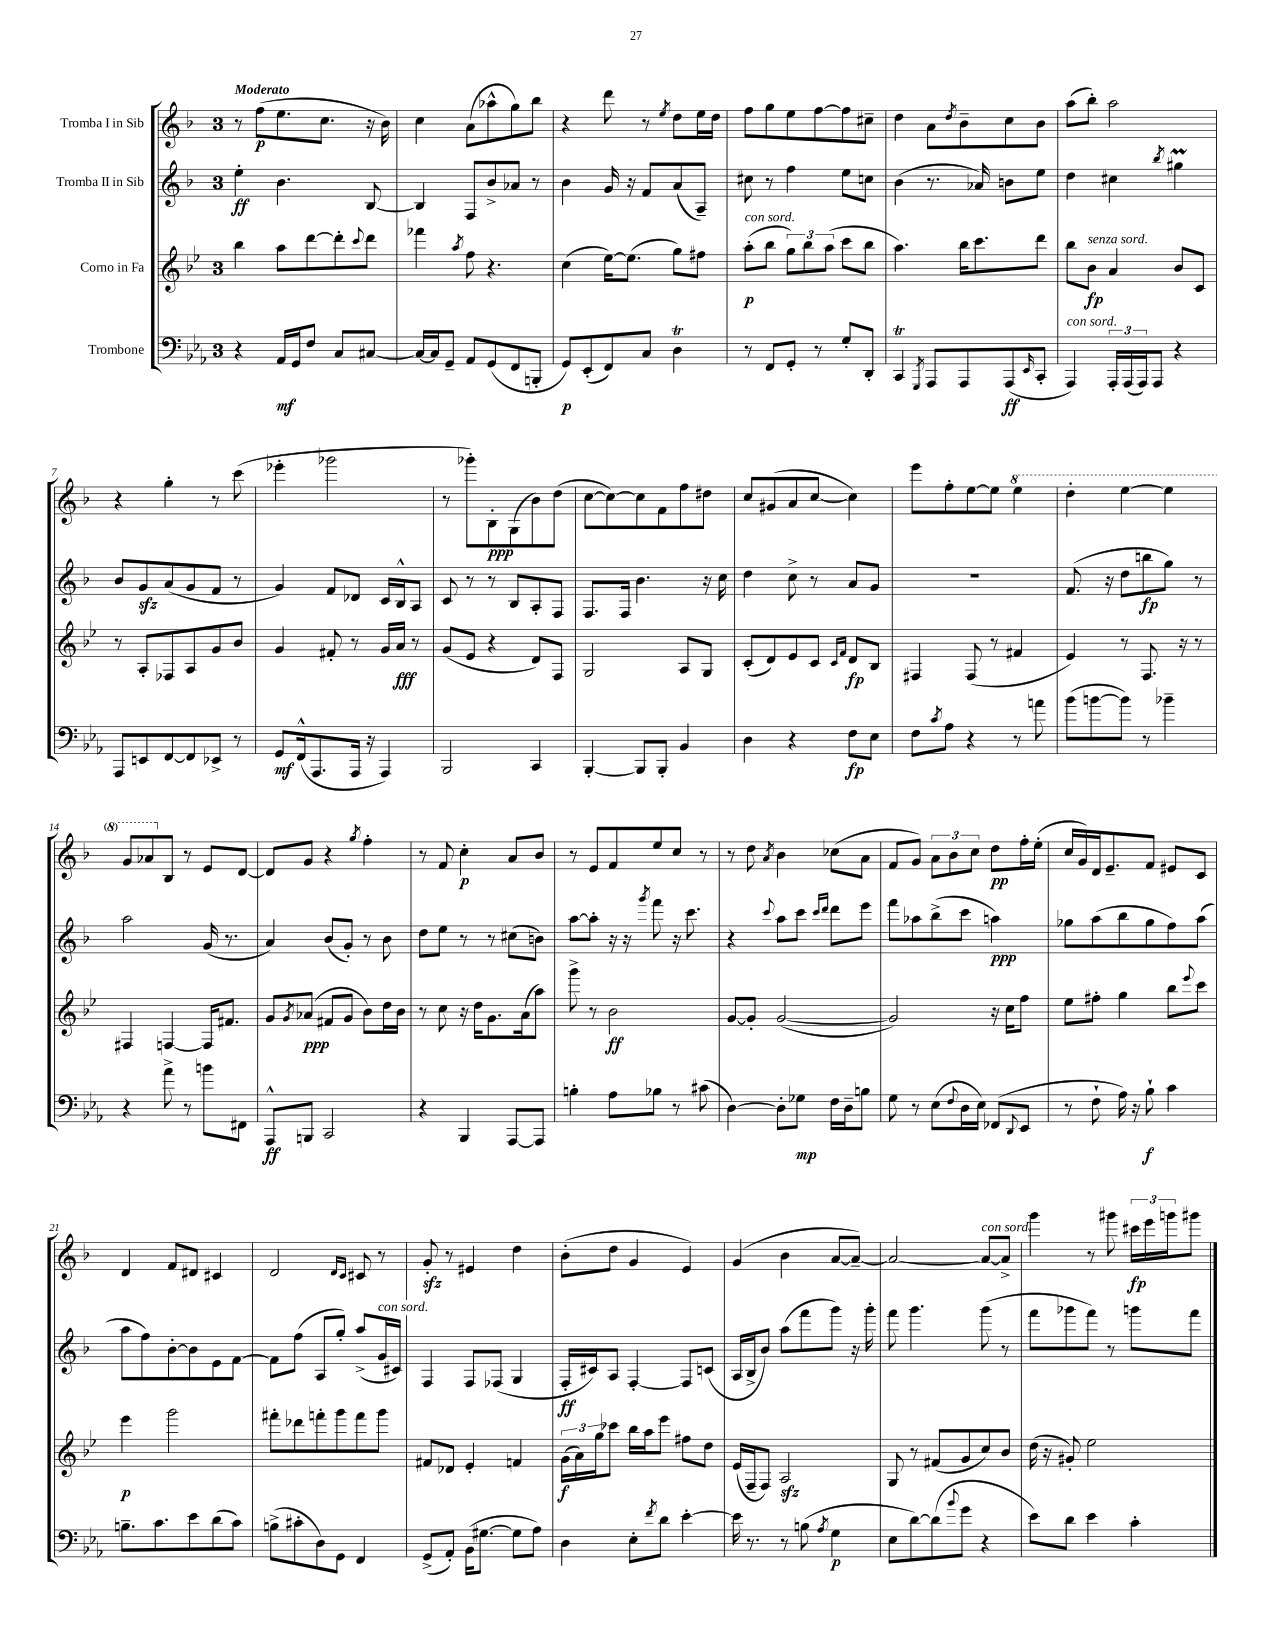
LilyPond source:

<<
\new StaffGroup <<
\new Staff = "s0" \with { instrumentName = "Tromba I in Sib" } {
    \clef treble \key f \major \once \override Staff.TimeSignature.style = #'single-digit \time 3/4 \tempo "Moderato"
    r8 f''8\p( e''8. c''8. r16 bes'16) |
    c''4 a'8( aes''8-^ g''8) bes''8 |
    r4 d'''8 r8 \acciaccatura { e''8 } d''8 e''16 d''16 |
    f''8 g''8 e''8 f''8~ f''8 cis''8-- |
    d''4 a'8 \acciaccatura { d''8 } bes'8-- c''8 bes'8 |
    a''8( bes''8-.) a''2 |
    r4 g''4-. r8 c'''8( |
    ees'''4-. ges'''2 |
    r8 ges'''8-.) bes8-.\ppp g8( bes'8) d''8( |
    c''8~ c''8~) c''8 f'8 f''8 dis''8 |
    c''8 gis'8( a'8 c''8~ c''4) |
    e'''8 f''8-. e''8~ e''8 \ottava #1 e'''4 |
    d'''4-. e'''4~ e'''4 |
    g''8 aes''8 \ottava #0 bes8 r8 e'8 d'8~ |
    d'8 g'8 r4 \acciaccatura { g''8 } f''4-. |
    r8 f'8 c''4-.\p a'8 bes'8 |
    r8 e'8 f'8 e''8 c''8 r8 |
    r8 d''8 \acciaccatura { a'8 } bes'4 ces''8( a'8 |
    f'8 g'8) \tuplet 3/2 { a'8 bes'8 c''8 } d''8\pp f''16-. e''16-.( |
    c''16 g'16) d'16 e'8.-- f'8 eis'8 c'8 |
    d'4 f'8 dis'8 cis'4 |
    d'2 \grace { d'16 c'16 } cis'8 r8 |
    g'8-.\sfz r8 eis'4 d''4 |
    bes'8-.( d''8 g'4 e'4) |
    g'4( bes'4 a'8~ a'8~--) |
    a'2~ a'8~^\markup { \italic "con sord." } a'8-> |
    g'''4 r8 gis'''8 \tuplet 3/2 { cis'''16\fp e'''16 g'''16 } gis'''8 \bar "|." |
}
\new Staff = "s1" \with { instrumentName = "Tromba II in Sib" } {
    \clef treble \key f \major \once \override Staff.TimeSignature.style = #'single-digit \time 3/4
    e''4-.\ff bes'4. bes8~ |
    bes4 f8 bes'8-> aes'8 r8 |
    bes'4 g'16 r16 f'8 a'8( a8--) |
    cis''8 r8 f''4 e''8 c''8 |
    bes'4( r8. aes'16) b'8 e''8 |
    d''4 cis''4 \acciaccatura { bes''8 } gis''4\prall |
    bes'8 g'8\sfz a'8( g'8 f'8 r8 |
    g'4) f'8 des'8 c'16 bes16-^ a8 |
    c'8 r8 r8 bes8 a8-. f8 |
    f8. f16 bes'4. r16 c''16 |
    d''4 c''8-> r8 a'8 g'8 |
    R2. |
    f'8.( r16 d''8 b''8\fp g''8) r8 |
    a''2 g'16( r8. |
    a'4) bes'8( g'8-.) r8 bes'8 |
    d''8 e''8 r8 r8 cis''8( b'8) |
    a''8~ a''8-. r16 r16 \acciaccatura { g'''8 } f'''8 r16 c'''8. |
    r4 \appoggiatura { c'''8 } a''8 c'''8 \grace { c'''16 d'''16 } d'''8 e'''8 |
    f'''8 aes''8 bes''8->( c'''8 a''4\ppp) |
    ges''8 a''8( bes''8 ges''8 f''8) a''8( |
    a''8 f''8) bes'8~-. bes'8 e'8 f'8~ |
    f'8 f''8( a8 g''8-.) a''8->( g'16^\markup { \italic "con sord." } cis'16) |
    f4 f8 fes8( g4 |
    f16-.\ff cis'16) a8 f4~-. f8 c'8( |
    a16 bes16-> bes'8) a''8( f'''8 g'''8) r16 g'''16-. |
    f'''8 g'''4. g'''8( r8 |
    f'''8 ges'''8 f'''8) r8 g'''8 f'''8 \bar "|." |
}
\new Staff = "s2" \with { instrumentName = "Corno in Fa" } {
    \clef treble \key bes \major \once \override Staff.TimeSignature.style = #'single-digit \time 3/4
    bes''4 a''8 d'''8~ d'''8-. \appoggiatura { c'''8 } d'''8 |
    fes'''4 \acciaccatura { a''8 } f''8 r4. |
    c''4( ees''16~) ees''8.( g''8) fis''8 |
    a''8-.\p^\markup { \italic "con sord." }( bes''8 \tuplet 3/2 { g''8) bes''8 a''8( } c'''8 bes''8 |
    a''4.) bes''16 c'''8. d'''8 |
    bes''8 bes'8\fp^\markup { \italic "senza sord." } a'4 bes'8 c'8 |
    r8 a8-. fes8 a8 g'8 bes'8 |
    g'4 fis'8-. r8 g'16 a'16\fff r8 |
    g'8( ees'8 r4 d'8) f8 |
    g2 a8 g8 |
    c'8-.( d'8) ees'8 c'8 \grace { c'16 f'16 } d'8\fp bes8 |
    fis4 fis8( r8 fis'4 |
    ees'4) r8 f8. r16 r8 |
    fis4 f4~ f16 fis'8. |
    g'8 \acciaccatura { g'8 } aes'8\ppp( fis'8 g'8 bes'8) d''16 bes'16 |
    r8 c''8 r16 d''16 g'8. a'16( a''8) |
    g'''8-> r8 bes'2\ff |
    g'8~ g'8-. g'2~( |
    g'2) r16 c''16 f''8 |
    ees''8 fis''8-. g''4 bes''8 \appoggiatura { ees'''8 } c'''8 |
    ees'''4\p g'''2 |
    fis'''8-. des'''8 f'''8-. g'''8 f'''8 g'''8 |
    fis'8 des'8 ees'4-. f'4 |
    \tuplet 3/2 { g'16\f( a'16) g''16 } ces'''8 bes''16 a''16 ees'''8 fis''8 d''8 |
    ees'16( f16-- f8) a2\sfz |
    g8 r8 fis'8( g'8 c''8) bes'8 |
    d''16( r16 gis'8-.) ees''2 \bar "|." |
}
\new Staff = "s3" \with { instrumentName = "Trombone" } {
    \clef bass \key ees \major \once \override Staff.TimeSignature.style = #'single-digit \time 3/4
    r4 aes,16\mf g,16 f8 c8 cis8~ |
    cis16~ cis16 g,8-- aes,8 g,8( f,8 b,,8-. |
    g,8\p) ees,8-.( f,8) c8 d4\trill |
    r8 f,8 g,8-. r8 g8-. d,8-. |
    c,4\trill \acciaccatura { g,,8 } aes,,8 aes,,8 aes,,8\ff( \grace { ees,16 } c,8-. |
    aes,,4^\markup { \italic "con sord." }) \tuplet 3/2 { aes,,16-. aes,,16( aes,,16) } aes,,8 r4 |
    aes,,8 e,8 f,8~ f,8 ees,8-> r8 |
    g,8\mf f,16-^( aes,,8. aes,,16 r16 aes,,4) |
    bes,,2 c,4 |
    bes,,4~-. bes,,8 bes,,8-. bes,4 |
    d4 r4 f8\fp ees8 |
    f8 \acciaccatura { c'8 } aes8 r4 r8 a'8 |
    bes'8( b'8~ b'8) r8 bes'4-- |
    r4 aes'8-> r8 b'8 fis,8 |
    aes,,8-^\ff b,,8 c,2 |
    r4 bes,,4 aes,,8~ aes,,8 |
    b4-. aes8 bes8 r8 cis'8( |
    d4~) d8-. ges8\mp f16 d16-- b8 |
    g8 r8 ees8( \appoggiatura { f8 } d16 ees16) fes,8( \appoggiatura { d,8 } ees,8 |
    r8 f8-! aes16) r16 bes8-!\f c'4 |
    b8.-- c'8. ees'8 d'8( c'8) |
    b8->( cis'8-. d8) g,8 f,4 |
    g,8->( aes,8-.) bes,16( gis8.~ gis8 aes8) |
    d4 ees8-. \acciaccatura { f'8 } d'8 ees'4~-. |
    ees'16 r8. r8 b8( \acciaccatura { aes8 } g4\p |
    ees8 d'8~) d'8( \appoggiatura { bes'8 } g'8 r4 |
    ees'8) d'8 ees'4 c'4-. \bar "|." |
}
>>
>>
